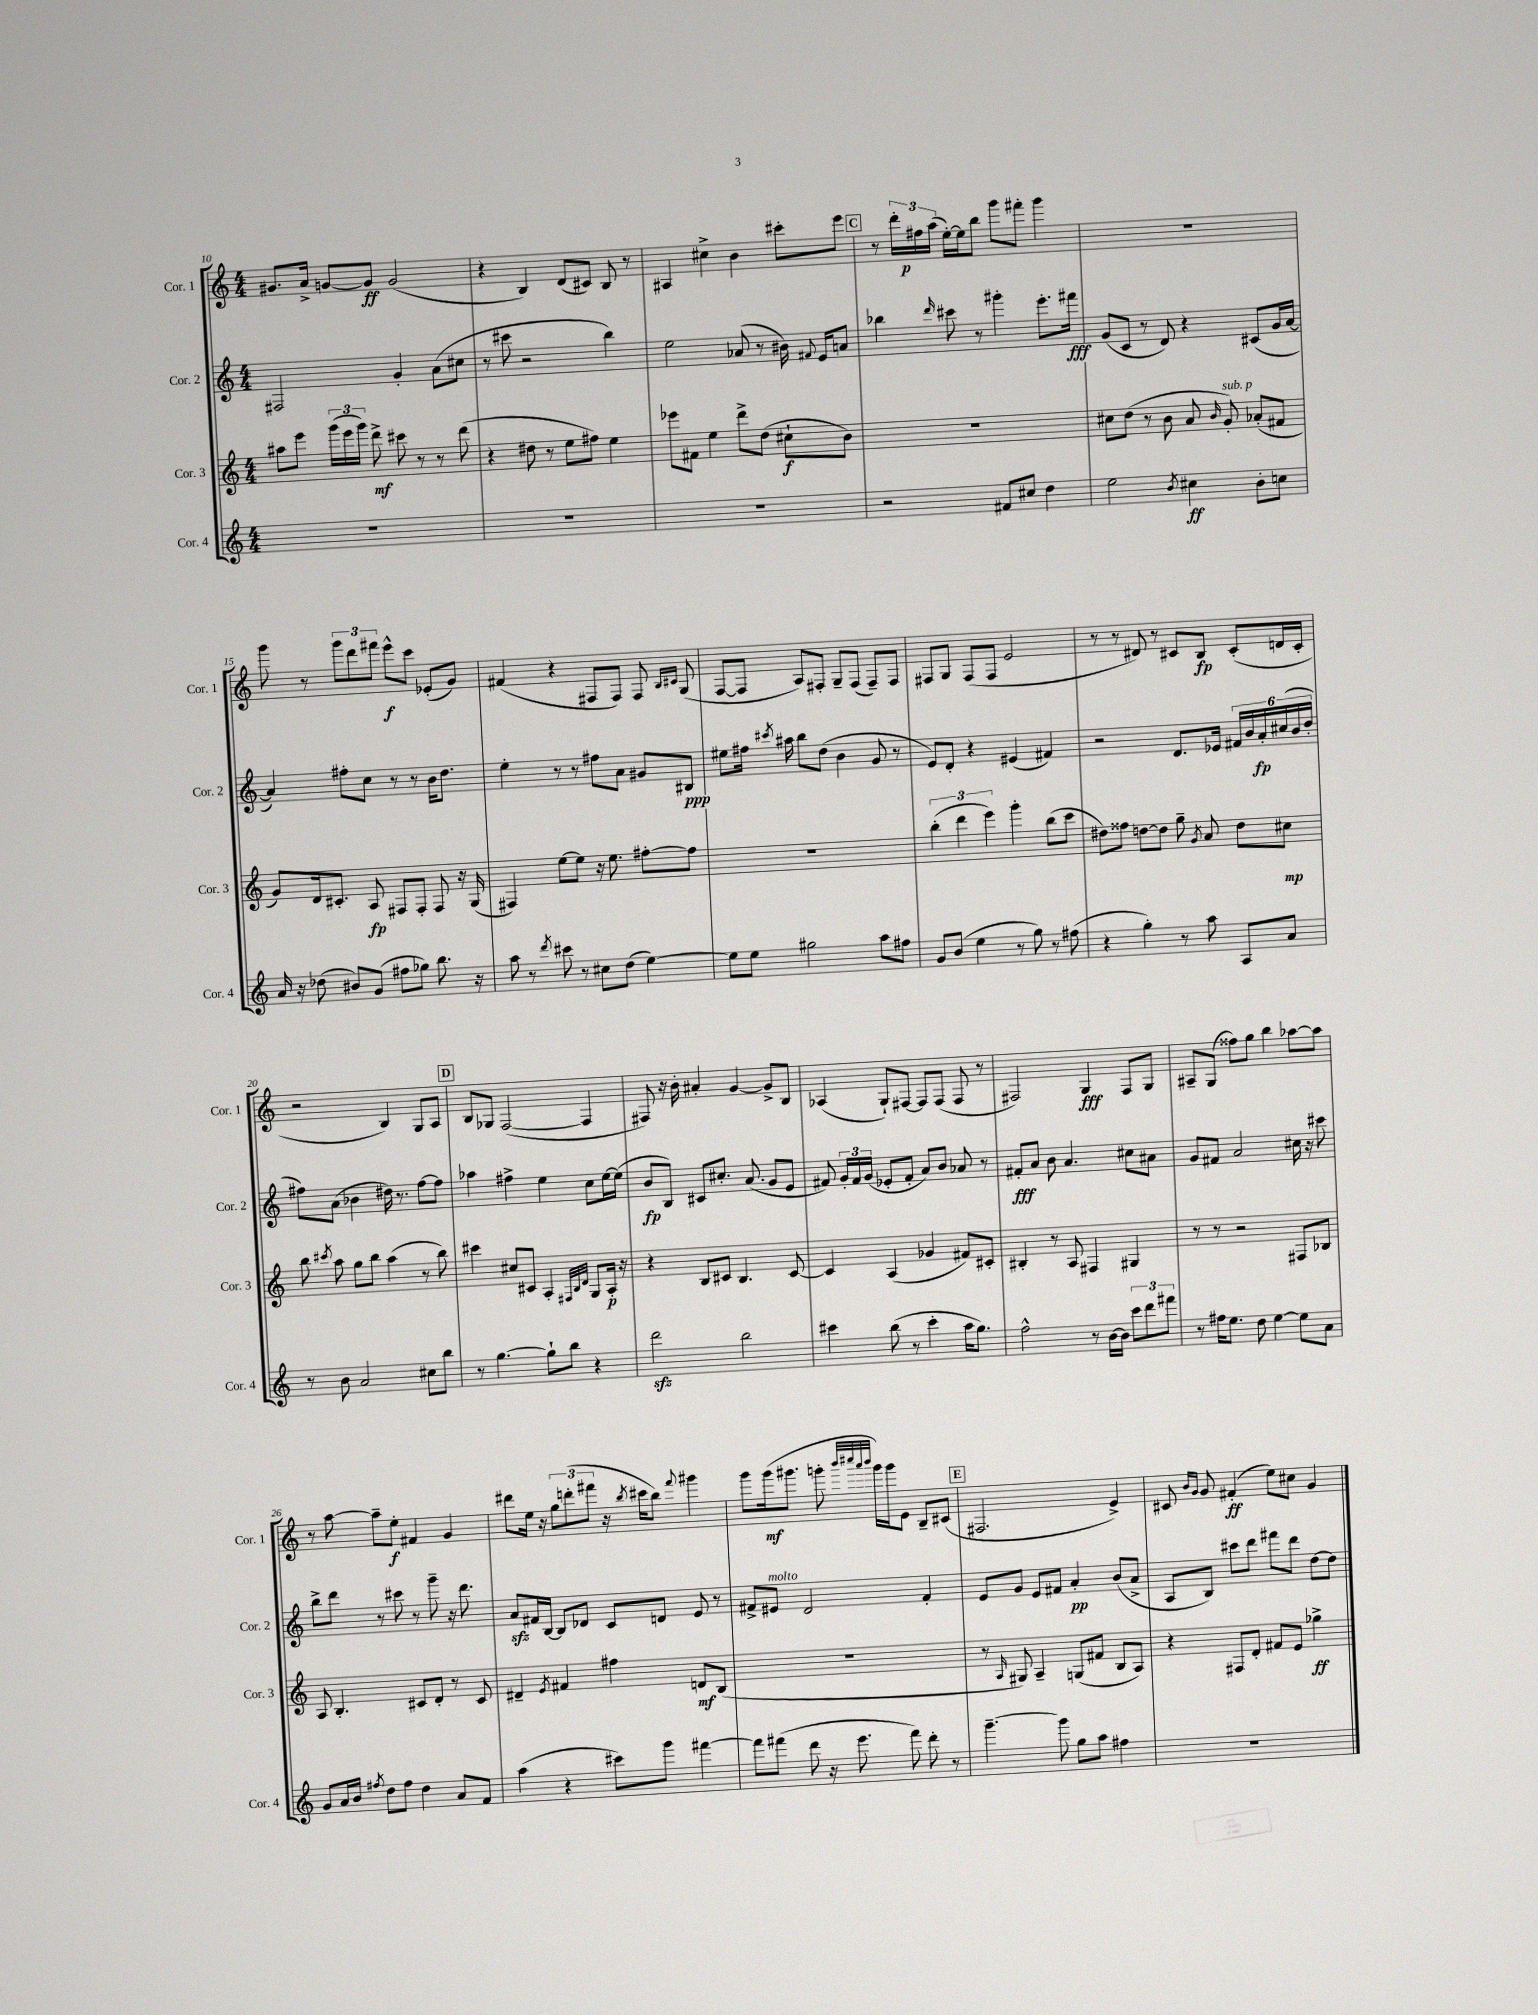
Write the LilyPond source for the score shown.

<<
\new StaffGroup <<
\new Staff = "s0" \with { instrumentName = "Cor. 1" shortInstrumentName = "Cor. 1" } {
    \clef treble \key c \major \numericTimeSignature \time 4/4
    \autoBeamOff gis'8.[ a'16]-> g'8[~ g'8]\ff g'2( |
    r4 b4) d'8[( cis'8]) b8 r8 |
    ais4 cis''4-> b'4 cis'''8[-. e'''8] |
    \mark \markup { \box "C" } r8 \tuplet 3/2 { d'''16[-. fis''16\p a''16]( } e''16[~-.) e''16 b''8] g'''8[ fis'''8]-. g'''4 |
    R1 |
    g'''8 r8 \tuplet 3/2 { g'''8[ d'''8 fis'''8] } e'''8[-^\f c'''8] ees'8[-.( g'8]) |
    fis'4( r4 fis8[ fis8]) fis8 \grace { b16[ cis'16] } g8( |
    f8[~ f8] a8[) fis8]-. g8[-- fis8]( fis8[--) fis8] |
    fis8[ g8] fis8[( fis8] e'2 |
    r8 r8 dis'8) r8 cis'8[ b8]\fp cis'8[-.( d'16 cis'16]-. |
    r2 b4) g8[ a8] |
    \mark \markup { \box "D" } b8[ ges8] f2~( f4 |
    fis8) r16 b'16-. ais'4-. g'4~ g'8[-> b8] |
    aes4( g8[-!) fis8]~ fis8[ fis8]( fis8 r8 |
    fis2) g4\fff fis8[ g8] |
    ais8[-- g8]( fisis''8[) g''8] b''4 aes''8[~ aes''8] |
    r8 a''8~ a''8[-- e''8]-.\f fis'4 g'4 |
    dis'''8[ e''16] r16 \tuplet 3/2 { g''8[ d'''8-.( fis'''8] } r16 \acciaccatura { b''8 } cis'''16[ b''8]) \appoggiatura { fis'''8 } gis'''4 |
    g'''8[ g'''16\mf( gis'''8.] g'''8-. \grace { b'''32[ cis''''32 a'''32 b'''32] } g'''16[) g'''16 e'8] b8[-- cis'8]( |
    \mark \markup { \box "E" } fis2. e'4->) |
    cis'8 \grace { b'16[ g'16] } g'8 fis'4-.\ff( e''8[) cis''8] g'4 \bar "|." |
}
\new Staff = "s1" \with { instrumentName = "Cor. 2" shortInstrumentName = "Cor. 2" } {
    \clef treble \key c \major \numericTimeSignature \time 4/4
    \autoBeamOff fis2 g'4-. a'8[( cis''8] |
    r8 cis'''8 r2 b''4) |
    e''2 aes'8( r8 bis'16) \appoggiatura { fis'8 } e'16[ a'8] |
    \mark \markup { \box "C" } bes''4 \grace { d'''16 } cis'''8 r8 gis'''4-. e'''8.[-. fis'''16]\fff |
    g'8[( c'8] r8 d'8) r4 cis'8[( g'16 a'16]~ |
    a'4) fis''8[-. c''8] r8 r8 b'16[ d''8.] |
    e''4-. r8 r8 fis''8[ a'8] gis'8[ bis8]\ppp |
    eis''8[ fis''16] \acciaccatura { cis'''8 } ais''16 b''8[ d''8]( b'4 g'8 r8 |
    e'8[) d'8]-. r4 eis'4( fis'4) |
    r2 d'8.[ ees'16] \tuplet 6/4 { fis'16[ b'16 a'16-.\fp cis''16( b'16 d''16]-. } |
    fis''8[) a'8]( bes'4 dis''16) r8. fis''8[~ fis''8] |
    \mark \markup { \box "D" } aes''4 fis''4-> e''4 c''8[ e''16~ e''16]( |
    b'8[\fp b8]) cis'8[ cis''8.]-. a'8.( g'8[ e'8] |
    fis'8) \tuplet 3/2 { g'16[-. fis'16 g'16]( } ees'8[-. fis'8]-. a'8[) b'8] aes'8 r8 |
    fis'8[-.\fff a'8] b'8 a'4. cis''8[ ais'8] |
    g'8[ fis'8] a'2 cis''16 r16 cis'''8 |
    b''8[-> d'''8] r8 cis'''8 r8 g'''8-- r16 d'''8. |
    a'8[\sfz fis'16 b16]~ b8[ des'8] c'8[ d'8] e'8 r8 |
    fis'8[-> eis'8]^\markup { \italic "molto" } d'2 fis'4-. |
    \mark \markup { \box "E" } e'8[ g'8] e'8[ fis'8] a'4-.\pp b'8[( a'8]-> |
    a8[ b8]) cis'''8[ d'''8] fis'''8[ d'''8] d''8[~ d''8] \bar "|." |
}
\new Staff = "s2" \with { instrumentName = "Cor. 3" shortInstrumentName = "Cor. 3" } {
    \clef treble \key c \major \numericTimeSignature \time 4/4
    \autoBeamOff ais''8[ e'''8] \tuplet 3/2 { g'''16[( e'''16 g'''16]) } d'''8->\mf cis'''8 r8 r8 d'''8( |
    r4 dis''8 r8 e''8[ fis''8]) e''4 |
    ees'''8[ fis'8] e''4 d'''8[-> d''8]( cis''8[-!\f b'8]) |
    \mark \markup { \box "C" } R1 |
    cis''8[ d''8]( r8 b'8 a'8 \grace { b'16 } g'8-.^\markup { \italic "sub. p" }) aes'8[-.( fis'8] |
    g'8[) d'16 cis'8.]-. a8\fp fis8[ fis8]-. fis8 r16 g16( |
    fis4) e''8[~ e''8] r16 e''8. fis''8[~-. fis''8] |
    R1 |
    \tuplet 3/2 { b''4-.( d'''4 e'''4) } g'''4-. b''8[( c'''8] |
    dis''8[) fisis''8] d''8[~ d''8] g''8-- \acciaccatura { g'8 } a'8 d''8[ cis''8]\mp |
    b''8 \acciaccatura { cis'''8 } a''8 g''8[ b''8] a''4( r8 b''8) |
    \mark \markup { \box "D" } cis'''4 cis''8[ cis'8] a4-. \grace { fis32[ b32 d'32] } g8[ a16]-.\p r16 |
    r4 b8[ cis'8] b4. cis'8~ |
    cis'4 a4( ges'4 fis'8[) cis'8]-. |
    bis4-. r8 a8 fis4 gis4 |
    r8 r8 r2 fis8[ bes8] |
    a8 b4.-. cis'8[ d'8]-. r8 cis'8 |
    dis'4-- \acciaccatura { e'8 } fis'4 fis''4 d'8[\mf b8]( |
    R1 |
    \mark \markup { \box "E" } r8 \grace { a16 } gis8) a4-- g8[( fis'8] b8[ a8]) |
    r4 fis8[ d'8]-. fis'8[ e'8] ges''4->\ff \bar "|." |
}
\new Staff = "s3" \with { instrumentName = "Cor. 4" shortInstrumentName = "Cor. 4" } {
    \clef treble \key c \major \numericTimeSignature \time 4/4
    \autoBeamOff R1 |
    R1 |
    R1 |
    \mark \markup { \box "C" } r2 fis'8[ cis''8] d''4 |
    e''2 \acciaccatura { b'8 } cis''4\ff b'8[-. c''8] |
    a'16 r16 des''8( bis'8[) g'8]( fis''8[ ges''8]) b''8. r16 |
    a''8 r8 \acciaccatura { d'''8 } cis'''8 r8 cis''8[ d''8]( e''4~) |
    e''8[ e''8] gis''2 a''8[ fis''8] |
    g'8[ b'8]( e''4 r8 g''8) r8 fis''8( |
    r4 g''4-.) r8 a''8 a8[ a'8] |
    r8 b'8 a'2 cis''8[ b''8] |
    \mark \markup { \box "D" } r8 g''4.~ g''8[-! b''8] r4 |
    d'''2\sfz b''2 |
    cis'''4 b''8( r8 cis'''4-. a''16[ g''8.]) |
    f''2-^ r8 b'16[~ b'16] \tuplet 3/2 { c'''8[ d'''8 fis'''8] } |
    r8 fis''16[ e''8.] d''8 e''4~ e''8[ a'8] |
    g'8[ a'16 b'16] \acciaccatura { fis''8 } d''8[ fis''8] d''4 a'8[ f'8] |
    a''4( r4 cis'''8[) g'''8] fis'''4~ |
    fis'''8[ fis'''8]( d'''8 r16 e'''8. fis'''8) d'''8-. r8 |
    \mark \markup { \box "E" } g'''4.~-- g'''8 g''8[ a''8] fis''4 |
    R1 \bar "|." |
}
>>
>>
\layout { \context { \Score currentBarNumber = #10 } }
